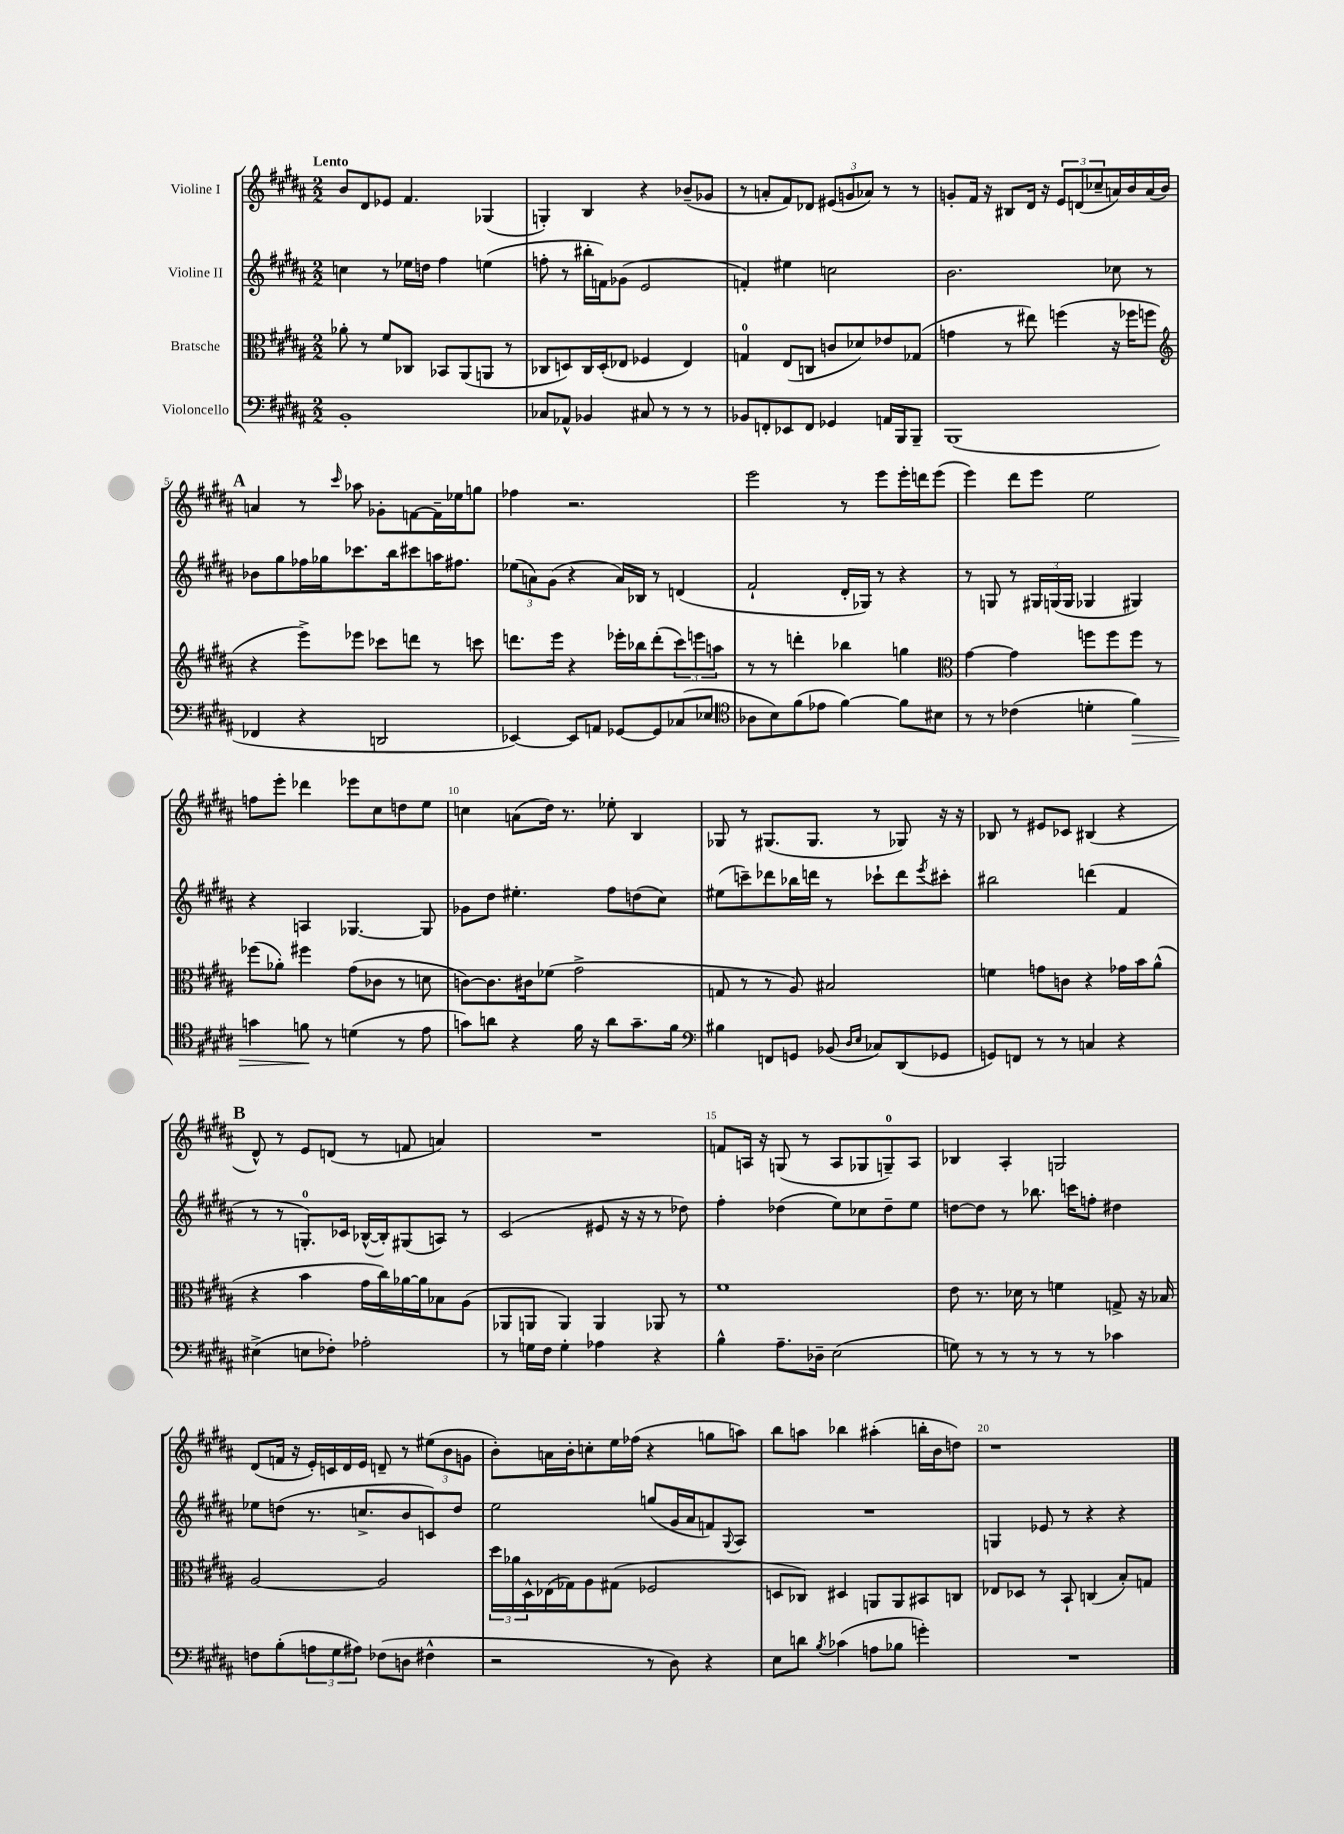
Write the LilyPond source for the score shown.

<<
\new StaffGroup <<
\new Staff = "s0" \with { instrumentName = "Violine I" } {
    \clef treble \key b \major \numericTimeSignature \time 2/2 \tempo "Lento"
    b'8 dis'8 ees'8 fis'4. ges4( |
    g4-.) b4 r4 bes'8--( ges'8 |
    r8 a'8-. fis'8) des'8 \tuplet 3/2 { eis'8( g'8 aes'8) } r8 r8 |
    g'8-. fis'16 r16 bis8 dis'16 r16 \tuplet 3/2 { e'8 d'8( ces''8-- } a'16) b'16 a'16( b'16) |
    \mark \markup { \bold "A" } a'4 r8 \grace { cis'''16 } aes''8 ges'8-. f'8~ f'16-- ees''16 g''8 |
    fes''4 r2. |
    e'''2 r8 e'''8 e'''16-. d'''16 e'''8( |
    e'''4) dis'''8 e'''8 e''2 |
    f''8 e'''8-. des'''4 ees'''8 cis''8 d''8 e''8 |
    c''4 a'8( dis''16) r8. ees''8-. b4 |
    ges8 r8 gis8.( gis8. r8 ges8) r16 r16 |
    bes8 r8 eis'8 ces'8 bis4( r4 |
    \mark \markup { \bold "B" } dis'8-^) r8 e'8 d'8( r8 f'8 a'4) |
    R1 |
    f'8 a16 r16 g8( r8 a8 ges8 g8-0--) a8 |
    bes4 ais4-. g2 |
    dis'8( f'16 r16 e'16-.) c'16 dis'16 e'16 d'8-- r8 \tuplet 3/2 { eis''8( b'8 g'8 } |
    b'8-.) a'16 b'16-. c''8-. e''16 fes''16( r4 g''8 a''8) |
    b''8 a''8 bes''4 ais''4-.( b''16-. b'16 d''8) |
    r1 \bar "|." |
}
\new Staff = "s1" \with { instrumentName = "Violine II" } {
    \clef treble \key b \major \numericTimeSignature \time 2/2
    c''4 r8 ees''16 d''16 fis''4 e''4( |
    f''8-. r8 bis''16-. f'16) ges'8( e'2 |
    f'4-.) eis''4 c''2 |
    b'2. ces''8 r8 |
    \mark \markup { \bold "A" } bes'8 gis''8 fes''16 ges''16 ces'''8. b''16 cis'''8 a''16 fis''8. |
    \tuplet 3/2 { ees''8( a'8) gis'8( } r4 a'16) bes16 r8 d'4( |
    fis'2-! dis'16-. ges16) r8 r4 |
    r8 g8 r8 \tuplet 3/2 { gis16 g16( g16 } ges4 gis4) |
    r4 a4 ges4.~ ges8 |
    ges'8 dis''8 eis''4.-. fis''8 d''8( cis''8) |
    eis''8( c'''8--) des'''8 bes''16 d'''16 r8 ces'''8-! d'''8 \acciaccatura { e'''8 } cis'''8-. |
    bis''2 d'''4( fis'4 |
    \mark \markup { \bold "B" } r8 r8 g8.-0-.) ces'16 bes16~-^( bes16-.) gis8( a8) r8 |
    cis'2( eis'8 r16 r16 r8 des''8) |
    fis''4-. des''4( e''8) ces''8 des''8-- e''8 |
    d''8~ d''8 r8 bes''8. c'''16 f''8-. dis''4 |
    ees''8 d''8( r8. c''8.-> b'8 c'8) d''8 |
    e''2 g''8( gis'16 ais'16 f'8) \appoggiatura { gis8 } ais8 |
    R1 |
    g4 ees'8 r8 r4 r4 \bar "|." |
}
\new Staff = "s2" \with { instrumentName = "Bratsche" } {
    \clef alto \key b \major \numericTimeSignature \time 2/2
    aes'8-. r8 fis'8 ces8 bes,8 ais,8( a,8 r8 |
    ces8 d8) ces16 d16-.( ees8 fes4 ees4) |
    g4-0 e8( c8 c'8 des'8) ees'8 ges8( |
    g'4 r8 eis''8) f''4( r16 fes''16 f''8 |
    \mark \markup { \bold "A" } \clef treble r4 e'''8->) ees'''8 ces'''8 d'''8 r8 c'''8 |
    d'''8. e'''16 r4 ees'''16-. bes''16 d'''8-.( \tuplet 3/2 { cis'''8) e'''8 a''8 } |
    r8 r8 d'''4-. bes''4 g''4 |
    \clef alto gis'4~ gis'4 f''8 f''8 f''8 r8 |
    fes''8( aes'8-.) fis''4 gis'8( ces'8 r8 d'8 |
    c'8~) c'8. cis'16 fes'8( gis'2-> |
    g8 r8 r8 ais8) bis2 |
    f'4 g'8 c'8 r4 ges'16 b'16 ais'8-^( |
    \mark \markup { \bold "B" } r4 b'4 gis'16 cis''16) aes'16~ aes'16 bes8 ais8( |
    aes,8 a,8 a,4) a,4 aes,8 r8 |
    fis'1 |
    e'8 r8. des'16 r8 f'4 g8-> r16 bes16 |
    ais2~ ais2 |
    \tuplet 3/2 { dis''16 aes'16 dis16-^ } ees16( ges16) ais8 gis8( fes2 |
    d8 ces8) dis4 a,8 a,8 bis,8 c8 |
    ees8 des8 r8 b,8-! c4( b8-.) g8 \bar "|." |
}
\new Staff = "s3" \with { instrumentName = "Violoncello" } {
    \clef bass \key b \major \numericTimeSignature \time 2/2
    b,1-. |
    ces8 aes,8-^ bes,4 cis8 r8 r8 r8 |
    bes,8 f,8-. ees,8 f,8 ges,4 a,16 b,,16 b,,8-- |
    b,,1( |
    \mark \markup { \bold "A" } fes,4 r4 d,2 |
    ees,4~) ees,8 a,8 ges,8~ ges,8 ces8( ees8 |
    \clef tenor aes8 b8) fis'8( ees'8 fis'4~) fis'8 bis8 |
    r8 r8 ces'4( d'4-. fis'4\>) |
    g'4 f'8\! r8 d'4( r8 e'8 |
    g'8) a'8 r4 fis'16 r16 a'8 g'8.-- fis'16 |
    \clef bass bis4 f,8 g,8 bes,8( \grace { dis16 e16 } ces8) dis,8( ges,8 |
    g,8) f,8 r8 r8 c4 r4 |
    \mark \markup { \bold "B" } eis4->( e8 fes8-.) aes2-. |
    r8 g16 fis16 g4-. aes4 r4 |
    b4-^ ais8.-- des16-- e2( |
    g8) r8 r8 r8 r8 r8 ces'4 |
    f8 b8-.( \tuplet 3/2 { a8 gis8 ais8) } fes8( d8 fis4-^ |
    r2 r8 dis8) r4 |
    e8 d'8 \acciaccatura { b8 } ces'4( a8 bes8 g'4-.) |
    R1 \bar "|." |
}
>>
>>
\layout { \context { \Score \override BarNumber.break-visibility = ##(#f #t #t) barNumberVisibility = #(every-nth-bar-number-visible 5) } }
